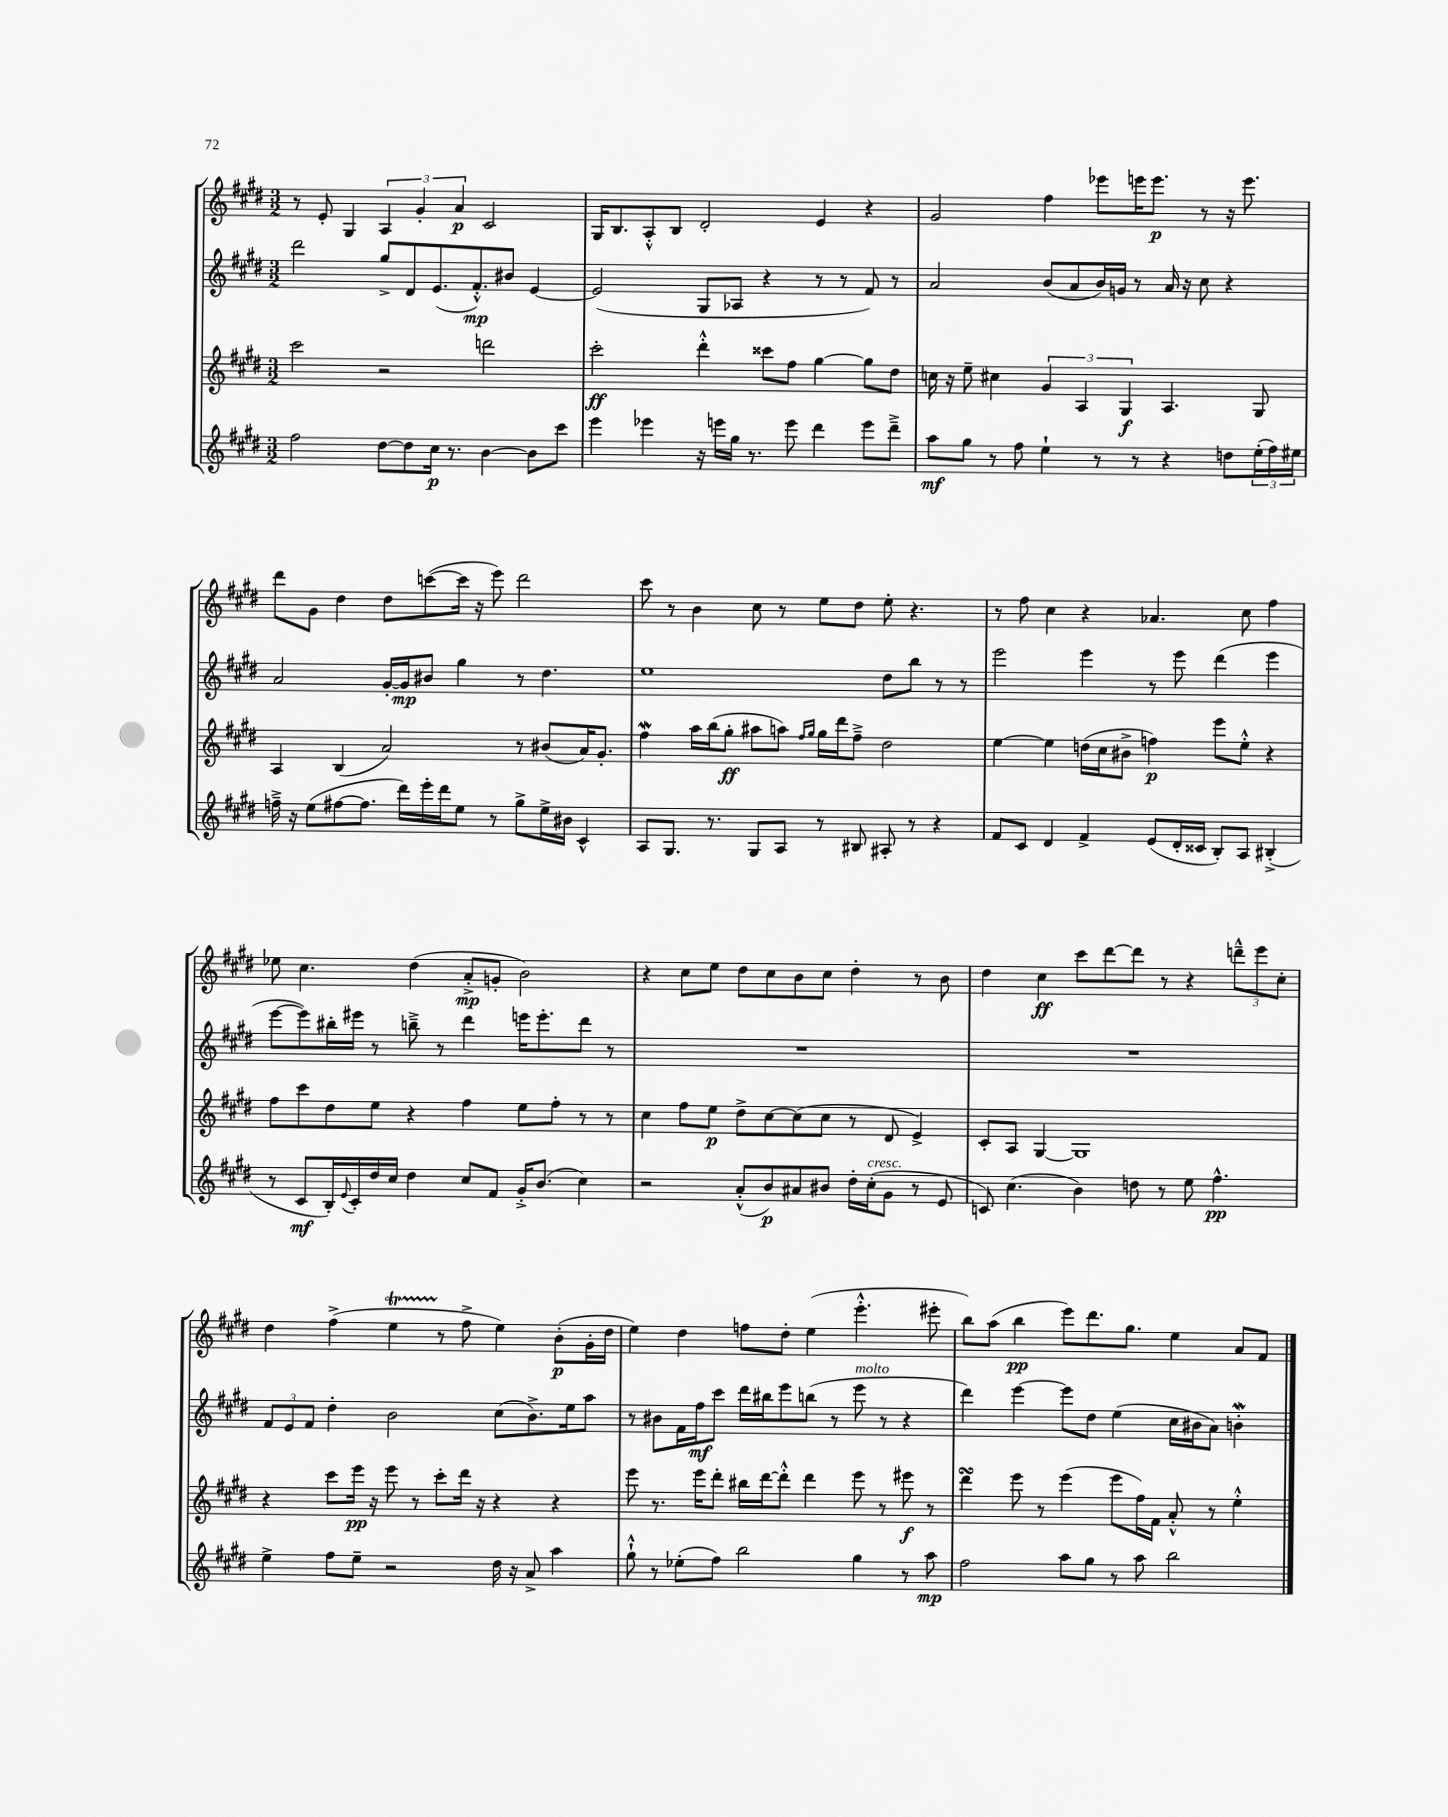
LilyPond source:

<<
\new StaffGroup <<
\new Staff = "s0" {
    \clef treble \key e \major \numericTimeSignature \time 3/2
    r8 e'8-. gis4 \tuplet 3/2 { a4 gis'4-. a'4\p } cis'2 |
    gis16 b8. a8-.-^ b8 dis'2-. e'4 r4 |
    gis'2 fis''4 ees'''8 e'''16 e'''8.\p r8 r16 e'''8. |
    dis'''8 gis'8 dis''4 dis''8 c'''8~( c'''16 r16 e'''8) dis'''2 |
    cis'''8 r8 b'4 cis''8 r8 e''8 dis''8 e''8-. r4. |
    r8 fis''8 cis''4 r4 aes'4. cis''8 fis''4 |
    ees''8 cis''4. dis''4( a'8-.->\mp g'8-. b'2) |
    r4 cis''8 e''8 dis''8 cis''8 b'8 cis''8 dis''4-. r8 b'8 |
    dis''4 cis''4\ff cis'''8 dis'''8~ dis'''8 r8 r4 \tuplet 3/2 { d'''8---^ e'''8 cis''8-. } |
    dis''4 fis''4->( e''4\startTrillSpan r8\stopTrillSpan fis''8-> e''4) b'8-.\p( gis'16-. dis''16 |
    e''4) dis''4 f''8 dis''8-. e''4( e'''4.-.-^ eis'''8-. |
    b''8) a''8( b''4\pp e'''8) dis'''8. gis''8. e''4 a'8 fis'8 \bar "|." |
}
\new Staff = "s1" {
    \clef treble \key e \major \numericTimeSignature \time 3/2
    dis'''2 gis''8-> dis'8 e'8.( fis'8.-.-^\mp) bis'8 e'4~ |
    e'2( gis8 aes8 r4 r8 r8 fis'8) r8 |
    a'2 b'8( a'8 b'16) g'16 r8 a'16 r16 cis''8 r4 |
    a'2 gis'16~-. gis'16\mp bis'8 gis''4 r8 dis''4. |
    e''1 dis''8 b''8 r8 r8 |
    e'''2 e'''4 r8 e'''8 dis'''4( e'''4 |
    e'''8~ e'''8) bis''16-. eis'''16 r8 b''8---> r8 dis'''4 e'''16 e'''8.-. dis'''8 r8 |
    R1. |
    R1. |
    \tuplet 3/2 { fis'8 e'8 fis'8 } dis''4-. b'2 cis''8( b'8.->) e''16 a''8 |
    r8 bis'8 fis'16 fis''16\mf cis'''8 dis'''16 bis''16 e'''8 b''8( r8 e'''8^\markup { \italic "molto" } r8 r4 |
    dis'''4) e'''4~ e'''8 dis''8 e''4( cis''16 bis'16 a'8) b'4-.\mordent \bar "|." |
}
\new Staff = "s2" {
    \clef treble \key e \major \numericTimeSignature \time 3/2
    cis'''2 r2 d'''2 |
    cis'''2-.\ff dis'''4-.-^ cisis'''8 fis''8 gis''4~ gis''8 dis''8 |
    c''16 r16 e''8-- cis''4 \tuplet 3/2 { gis'4 a4 gis4\f } a4. gis8 |
    a4 b4( a'2) r8 bis'8( a'16) gis'8.-. |
    fis''4\mordent a''16 b''16( gis''8-.\ff ais''8 a''8) \grace { fis''16 gis''16 } gis''16 dis'''16 fis''8---> dis''2 |
    e''4~ e''4 d''16( cis''16 bis'8-> f''4\p) e'''8 e''8-.-^ r4 |
    fis''8 cis'''8 dis''8 e''8 r4 fis''4 e''8 fis''8-. r8 r8 |
    cis''4 fis''8 e''8\p dis''8-> cis''8~ cis''8( cis''8 r8 dis'8 e'4->) |
    cis'8-. a8 gis4~ gis1 |
    r4 cis'''8 e'''16\pp r16 e'''8 r8 cis'''8-. dis'''16 r16 r4 r4 |
    e'''8 r8. e'''16 dis'''8-. bis''16 dis'''16~ dis'''8-.-^ dis'''4 e'''8 r8 eis'''8\f r8 |
    dis'''4\turn e'''8 r8 e'''4( e'''8 fis''16) fis'16 a'8-.-^ r8 e''4-.-^ \bar "|." |
}
\new Staff = "s3" {
    \clef treble \key e \major \numericTimeSignature \time 3/2
    fis''2 dis''8~ dis''8 cis''16\p r8. b'4~ b'8 cis'''8 |
    e'''4 ees'''4 r16 e'''16 gis''16 r8. e'''8 dis'''4 e'''8 dis'''8---> |
    a''8\mf gis''8 r8 fis''8 e''4-! r8 r8 r4 d''8 \tuplet 3/2 { e''16-.( fis''16) eis''16 } |
    f''16---> r16 e''8( fis''8~ fis''8. dis'''16) e'''16-. dis'''16 e''8 r8 gis''8-> e''16-> bis'16 cis'4-^ |
    a8 gis8. r8. gis8 a8 r8 bis8 ais8-. r8 r4 |
    fis'8 cis'8 dis'4 fis'4-> e'8( dis'16-. cisis'16 b8-.) a8 bis4-.->( |
    r8 cis'8\mf b16-.) \appoggiatura { e'8 } cis'16-. dis''16 cis''16 dis''4 cis''8 fis'8 gis'16-.-> b'8.( cis''4) |
    r2 a'8-.-^( b'8\p) ais'8 bis'8 dis''16-. cis''16-.^\markup { \italic "cresc." }( gis'8 r8 e'8 |
    c'8) cis''4.( b'4) d''8 r8 e''8 fis''4.-^\pp |
    e''4-> fis''8 e''8-- r2 dis''16 r16 a'8-> a''4 |
    gis''8-!-^ r8 ees''8-.( fis''8) b''2 gis''4 r8 a''8\mp |
    fis''2 a''8 gis''8 r8 a''8 b''2 \bar "|." |
}
>>
>>
\layout { \context { \Score \remove "Bar_number_engraver" } }
